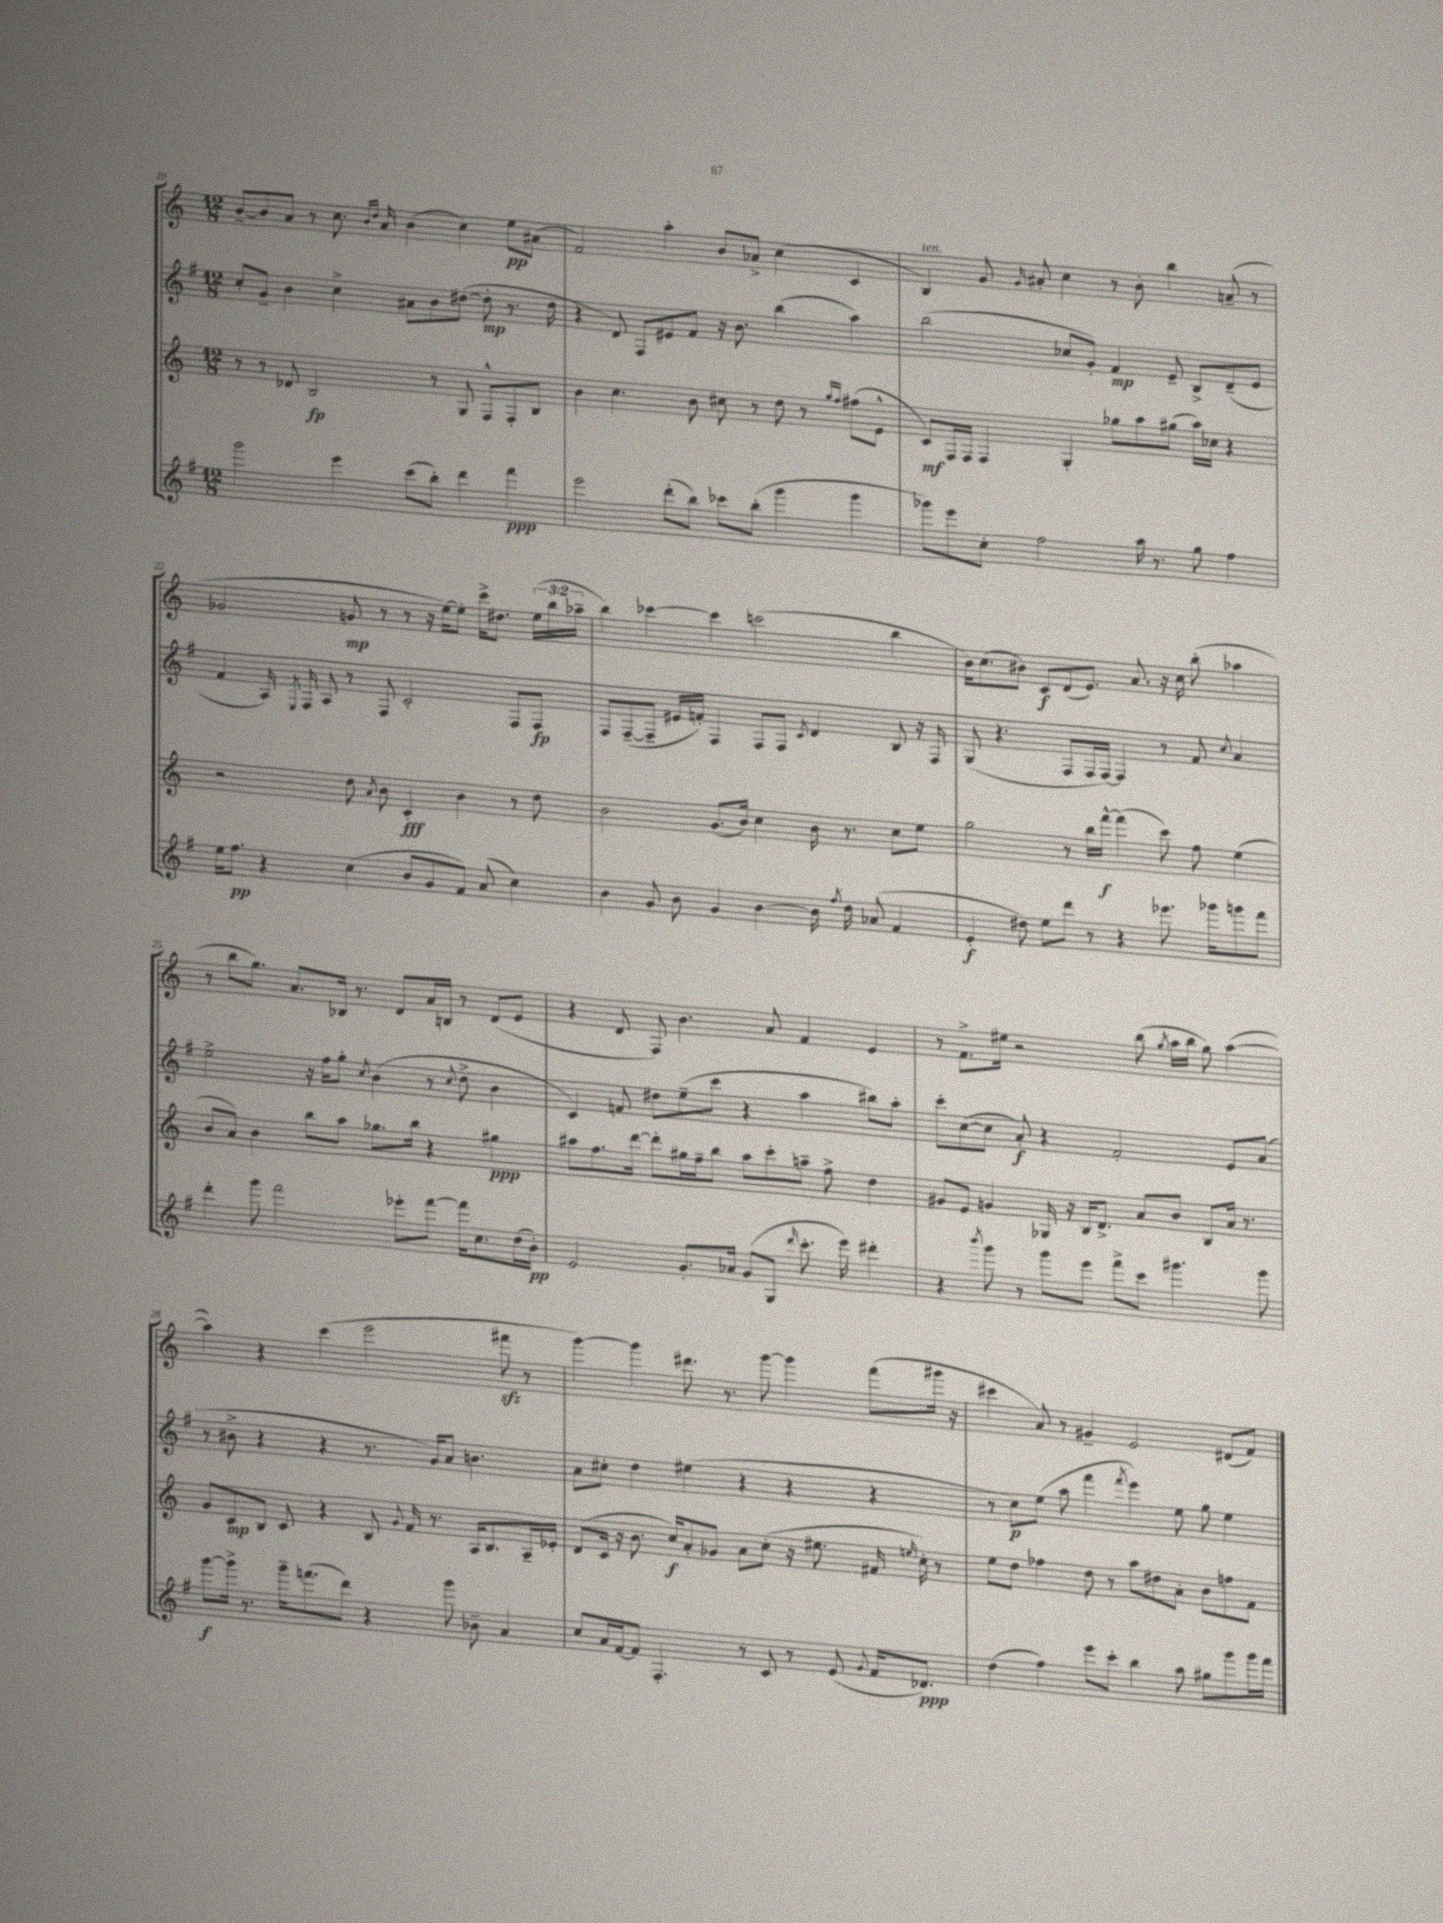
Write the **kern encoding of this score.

**kern	**kern	**kern	**kern
*staff4	*staff3	*staff2	*staff1
*clefG2	*clefG2	*clefG2	*clefG2
*k[f#]	*k[]	*k[f#]	*k[]
*M12/8	*M12/8	*M12/8	*M12/8
2ggg	8r	8cc'	[8b~
.	8r	8g~	8b]
.	8d-	4b	8a
.	2B	.	8r
4eee	.	4cc^	8.cc
.	.	.	16qqb
.	.	.	16qqdd
.	.	.	16a
(8ccc	.	8a#	(4b
8bb')	8r	8b	.
4ddd	8G	([8dd#	4cc)
.	8F^^	8dd#']	.
4fff#	8F'	8.r	8ee
.	8B	.	(8a#
.	.	16dd#	.
=	=	=	=
2eee	4b	4r	2f)
.	4.cc	8d)	.
.	.	8F#	.
(8ddd'	.	8e#	4aa'
8bb)	8b	8f#	.
8ccc-	8cc#	16r	8b
.	.	8.b	.
(8bb'	8r	.	8a-^
4ggg	8dd	(4bb	(4cc
.	8r	.	.
.	16qqgg	.	.
.	16qqff	.	.
4ggg	(8ff#	4aa)	4c
.	8e^^	.	.
=	=	=	=
8ggg-)	8c)	(2bb	4B)
8eee	16F	.	.
.	16F	.	.
8cc'	4F	.	8g
.	.	.	16qqg
2ff#	.	.	8a#'
.	4G'	8cc-	4cc
.	.	8g')	.
.	8gg-	4f#	8r
16aa	8aa	.	8b'
8.r	.	.	.
.	(8gg#	8e~	4bb
8gg	16aa)	8B^	.
.	16cc-	.	.
4ff#	4r	(8d~	(8a~
.	.	8e	8r
=	=	=	=
16ee	2r	4f#	2g-
8.ff#	.	.	.
4r	.	16A)	.
.	.	8qE	.
.	.	16F#	.
.	.	8A	.
(4cc	8dd	8r	8g
.	8qa	.	.
.	8b	8F#	8r
8b	4c'	2c'	8r
8g	.	.	16r
.	.	.	[16ee)
8f#)	4b	.	8ee']
(8a	.	.	16ccc^
.	.	.	8.dd#
4cc)	8r	8F#	.
.	8dd	8F#	(24ee
.	.	.	24bb
.	.	.	24aa-~
=	=	=	=
4b	2b	8F#	4bb)
.	.	([8F#~	.
8g	.	8F#~]	[4ccc-
8b	.	16e#	.
.	.	16f')	.
4g	(8.g	4F#	4ccc-]
.	16b)	.	.
[4b	4cc	8F#	(2ccc
.	.	8F#	.
.	.	8qc	.
16b]	16b	4d	.
8qff#	.	.	.
16dd	8.r	.	.
(8a-	.	.	.
4f#	8cc	8B	4bb
.	8ee	16r	.
.	.	16F#	.
=	=	=	=
4e'	2gg	(8G	16b)
.	.	.	(8.cc
.	.	4.r	.
8dd#)	.	.	8b#)
8ee	.	.	8c
8ddd	8r	8F#	(8d
8r	16bb	16F#	8.e)
.	[16fff^^	[16F#)	.
4r	(4fff]	4F#]	.
.	.	.	8.a
8.eee-	8ccc)	8r	16r
.	.	.	16cc
.	8ff	8f#	(8bb'
16ggg-	.	.	.
.	.	8qqcc	.
8ggg	(4ee	4a	4aa-
8fff#	.	.	.
=	=	=	=
4ddd'	8b	2ee^	8r
.	8a)	.	8bb
8ggg	4b	.	8.gg)
2fff#	.	.	.
.	.	.	8.a
.	8bb	16r	.
.	.	16ff#	.
.	8aa	8gg'	16B-
.	.	.	8.r
.	.	8qcc	.
.	8.gg-	(4b	.
8eee-'	.	.	8d
.	16bb	.	.
[8fff#	4r	8r	16a
.	.	.	16B
.	.	8qqcc	.
16fff#]	.	8dd^	8r
8.cc	.	.	.
.	4gg#	4b	(8d
(16dd	.	.	8e
16b')	.	.	.
=	=	=	=
2e	8aa#	4c)	4r
.	8.ff	.	.
.	.	8f	8d
.	[16ddd	.	.
.	8ddd']	8dd#	8F)
8.g'	16gg#	(8ee~	4.b
.	16ff~	.	.
.	8bb	8ccc	.
16a-	.	.	.
(8g	8aa#	4r	.
8G	8ccc'	.	8a
16qqddd	.	.	.
8.ccc'	8aa~	4aa	4f
.	8ff^	.	.
16eee)	.	.	.
4ddd#'	4dd	8bb#)	4e
.	.	8aa'	.
=	=	=	=
4r	8g#	8ccc'	8r
.	8e	([8cc	8.f^
8qbbb	.	.	.
8ggg	4g	8cc]	.
.	.	.	16ee#
8r	.	8a')	2r
8ggg	16G-	4r	.
.	16r	.	.
8eee	16B	.	.
.	8.d^	.	.
8fff#^	.	2f#'	.
8ccc	8a	.	(8bb
.	.	.	8qgg
4.ggg#	8b	.	16aa
.	.	.	16bb
.	8B	.	8gg)
.	16a	8e	([4aa
.	8.r	.	.
8ggg#	.	(8a	.
=	=	=	=
[8ggg	8g	8r	4aa])
16ggg^]	8c	8b#^	.
8.r	.	.	.
.	8B	4r	4r
16ggg~	8c	.	.
(8.fff	.	.	.
.	4r	4r	(4ccc
8ddd)	.	.	.
4r	8B	8.r	2eee
.	8qqg	.	.
.	16f	.	.
.	8.r	16g)	.
8ggg	.	8a	.
8b-~	16A	4.b	.
.	8.B	.	.
4a	.	.	8fff#
.	16A~	.	8r
.	16e-'	.	.
=	=	=	=
8cc	(8d	8a	[4ggg)
16a	16c	8cc#'	.
[16f#	16r	.	.
8f#]	8.b	4dd	4ggg]
4.F#'	.	.	.
.	16cc)	.	.
.	8a'	(4ee#	8.ddd#
.	8g-	.	.
.	.	.	8.r
8r	8a	4r	.
8c	(8cc'	.	[8ggg
8r	16r	4r	4ggg]
.	8.ee#	.	.
(8e	.	.	.
8qqg	.	.	.
16f#	16f#	4r	(8fff
.	16qqee	.	.
8.d-)	16cc')	.	.
.	8r	.	16ggg#
.	.	.	16r
=	=	=	=
(4dd	8ee	8r	4ccc#
.	8dd	8cc)	.
4ff#)	4ff-	(8ee	8a)
.	.	8aa	8r
8eee	8dd	4fff#	4g#~
8ccc'	8r	.	.
.	.	8qfff#	.
4bb	8aa	4eee)	2e
.	8dd#	.	.
8aa	8a'	8ee	.
8gg#	8b	8gg	.
8ggg	8ff	4ee	(8d#
16ggg	8f	.	8f)
16fff#	.	.	.
==	==	==	==
*-	*-	*-	*-
